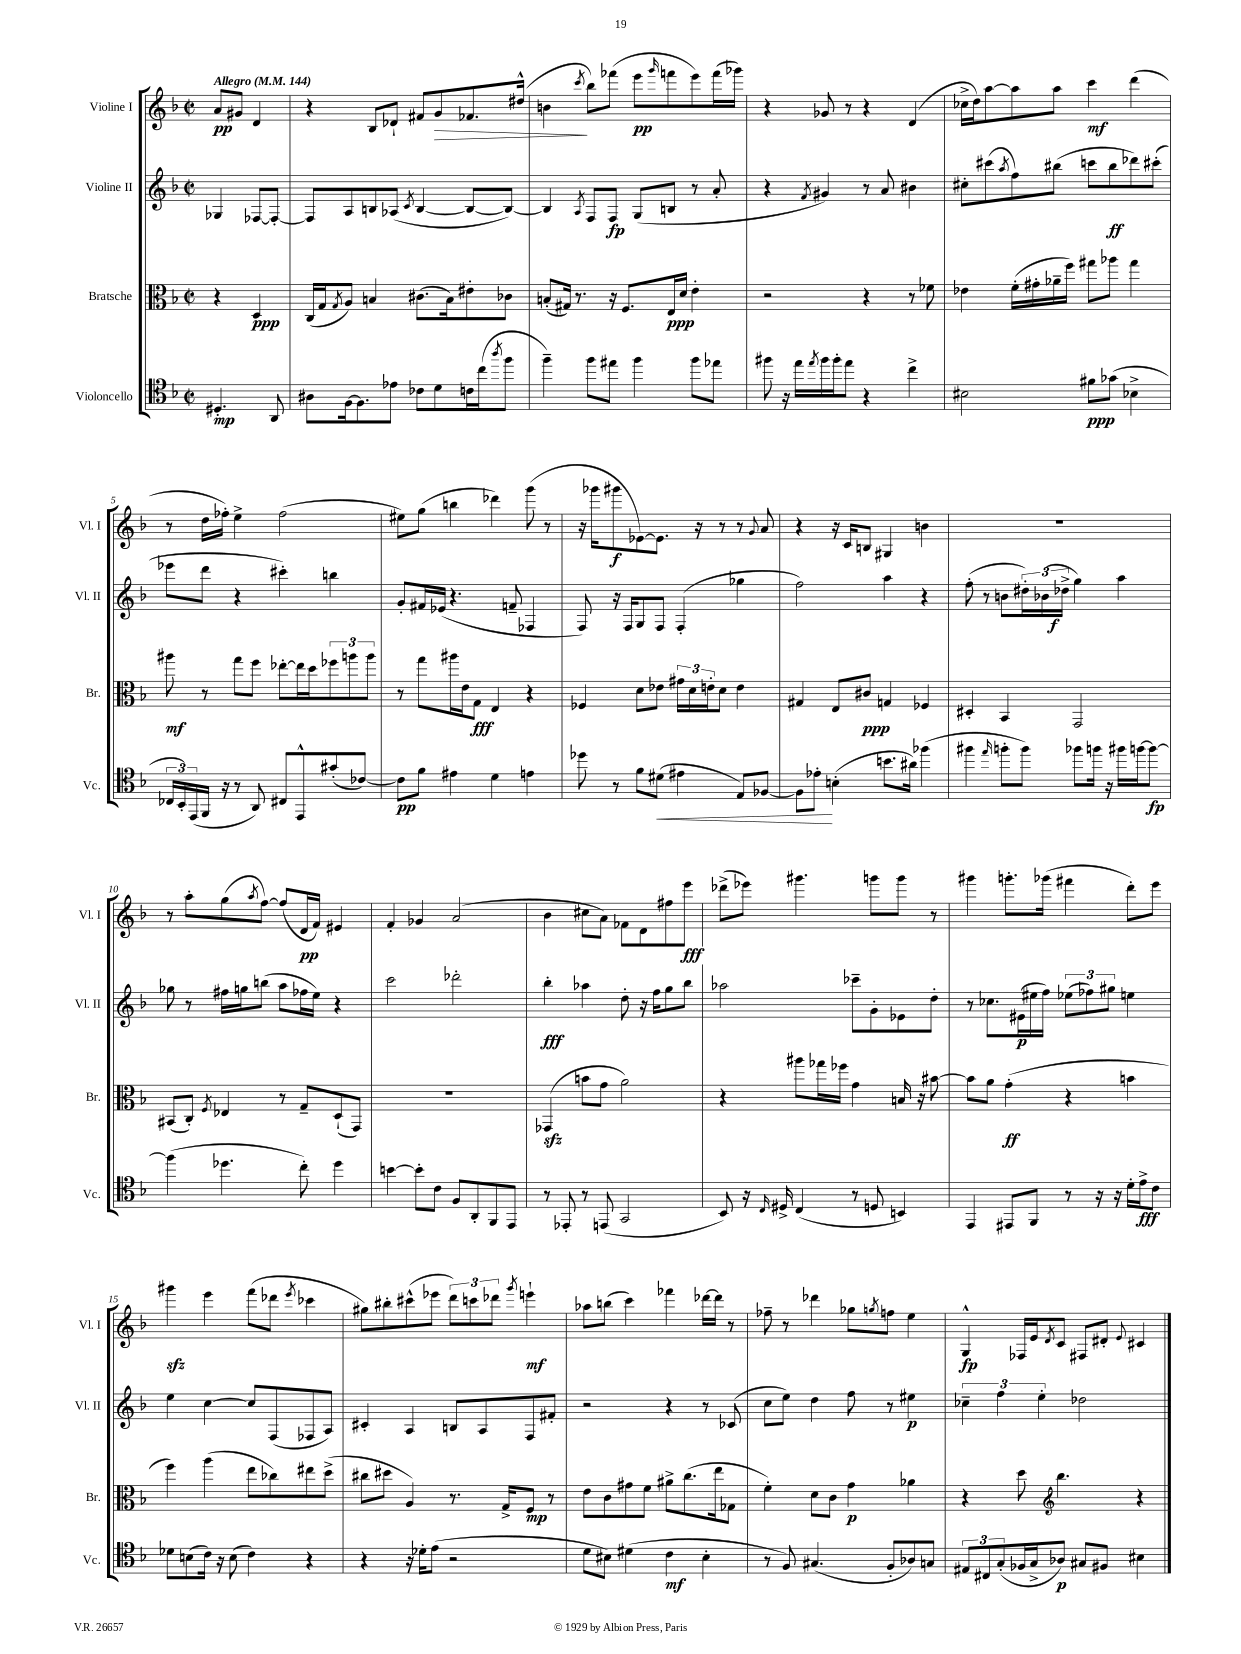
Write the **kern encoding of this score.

**kern	**kern	**kern	**kern
*staff4	*staff3	*staff2	*staff1
*clefC4	*clefC3	*clefG2	*clefG2
*k[b-]	*k[b-]	*k[b-]	*k[b-]
*M2/2	*M2/2	*M2/2	*M2/2
*met(c|)	*met(c|)	*met(c|)	*met(c|)
*MM144	*MM144	*MM144	*MM144
4.D#'	4r	4G-	8a
.	.	.	8g#
.	4D	[8F-	4d
8AA	.	8F-'_	.
=	=	=	=
8A#	(16C	8F-]	4r
.	16G	.	.
.	8qG	.	.
[16F	8A)	8A	.
8.F]	.	.	.
.	4B	8B	8B-
8e-	.	(8A-	8d-`
.	.	8qc	.
8c-	(8.c#	[4B	8f#
8d	.	.	8g
.	16B)	.	.
16c	8e#'	8B_	8.f-
(16cc	.	.	.
8qaa	.	.	.
8ff	8c-	8B_)	.
.	.	.	(16dd#^^
=	=	=	=
4ff~)	(8B'	4B]	4b
.	16G#)	.	.
.	8.r	.	.
.	.	8qA	8qccc
8ff	.	8F	8bb-)
8ee#	16r	8F	(8fff-
.	8.F	.	.
4ff	.	(8G	8eee
.	.	.	16qqggg
.	16E	8B	8fff
.	16d	.	.
8ff	4e'	8r	8eee)
8ee-	.	8a'	(16fff
.	.	.	16ggg-)
=	=	=	=
8ff#	2r	4r	4r
16r	.	.	.
16ee	.	.	.
8qee	.	8qf	.
16ff#	.	4g#)	8g-
16ff#'	.	.	.
8ee	.	.	8r
4r	4r	8r	4r
.	.	8a	.
4cc^	8r	4b#	(4d
.	8f-	.	.
=	=	=	=
2B#	4e-	8cc#'	16cc-^
.	.	.	16dd)
.	.	(8ccc#	[8aa
.	.	8qaa	.
.	(16f'	8ff)	8aa]
.	16g#'	.	.
.	16a-~	(8bb#	8aa
.	16ff)	.	.
8f#	8gg#	8ccc	4ccc
(8g-	8aa-	8bb#	.
4B-^	4gg#	8ddd-)	(4ddd
.	.	(8ccc#'	.
=	=	=	=
24C-	8aa#	8eee-	8r
24BB-')	.	.	.
(24EE	.	.	.
16FF	8r	8ddd	16dd
16r	.	.	16ff-')
8r	8gg	4r	4ee^
8AA)	8ff	.	.
8C#	[8ee-'	4ccc#')	(2ff-
8EE^^	16ee-]	.	.
.	16dd	.	.
(8g#'	12ff-	4bb	.
.	12aa	.	.
[8c-)	.	.	.
.	12aa	.	.
=	=	=	=
8c-]	8r	8g'	8ee#)
8f	8gg	16f#	(8gg
.	.	(16e-	.
4e#	16aa#	4.r	4bb
.	16e	.	.
.	8G	.	.
4d	4E	.	4ddd-)
.	.	8f~	.
4e	4r	4F-	(8ggg
.	.	.	8r
=	=	=	=
8dd-	4F-	8F)	16r
.	.	.	16ggg-
8r	.	16r	8ggg#
.	.	16F	.
8f	8d	8G	[8e-)
(8d#	8e-	8F	8.e-]
4e#	24g#	(4F'	.
.	24d	.	.
.	.	.	16r
.	24e'	.	.
.	8d	.	8r
8E)	4e	4gg-	8r
.	.	.	8qqg
[8F-	.	.	8a
=	=	=	=
8F-]	4G#	2ff)	4r
8e-'	.	.	.
(4B'	8E	.	16r
.	.	.	16c
.	8c#	.	8B
8.b	4G	4aa	4G#
16a#)	.	.	.
(4ff-	4F-	4r	4b
=	=	=	=
4ff#	4D#'	(8ff'	1r
.	.	8r	.
16qqee	.	.	.
8ff'	4BB-	8b	.
8ff)	.	24dd#')	.
.	.	(24b-	.
.	.	24dd-^	.
8ff-	2GG	4gg)	.
16ff	.	.	.
16r	.	.	.
16ff#	.	4aa	.
[16ff	.	.	.
8ff_	.	.	.
=	=	=	=
(4ff]	(8BB#	8gg-	8r
.	8C')	8r	8aa'
.	8qF	.	.
4.dd-	4E-	16ff#	(8gg
.	.	16gg	.
.	.	.	8qaa
.	.	(8bb	[8ff)
.	8r	8aa	(8ff]
8cc')	8G~	16ff-	16d
.	.	16ee)	16f)
4dd-	(8D`	4r	4e#
.	8GG)	.	.
=	=	=	=
[4b	1r	2ccc	4f'
8b']	.	.	4g-
8c	.	.	.
8F	.	2ddd-'	(2a
8AA'	.	.	.
8FF	.	.	.
8EE	.	.	.
=	=	=	=
8r	(4GG-	4bb-'	4b-
8EE-'	.	.	.
8r	8b	4aa-	8cc#
(8EE	8g	.	8a)
2GG	2a)	8dd'	8f-
.	.	16r	8d
.	.	16ff	.
.	.	8gg	8ff#
.	.	8bb-	8eee
=	=	=	=
8BB-)	4r	2aa-	(8ddd-^
16r	.	.	8eee-)
16qqC	.	.	.
16D#^	.	.	.
(4C	8aa#	.	4.ggg#
.	16gg-	.	.
.	16ff-	.	.
8r	4g	8ccc-~	.
8D	.	8g'	8ggg
4BB)	16B	8e-	8ggg
.	16r	.	.
.	[8b#	8dd'	8r
=	=	=	=
4EE	8b#]	8r	4ggg#
.	8a	8.cc-	.
8EE#	(4g'	.	8.ggg'
.	.	(16e#	.
8FF	.	16ee#	.
.	.	16ff)	(16ggg-
8r	4r	(12ee-	4fff#
.	.	12ff-)	.
16r	.	.	.
.	.	12gg#	.
16r	.	.	.
16d'	4b	4ee	8ddd')
16e^	.	.	.
8c	.	.	8eee
=	=	=	=
8d-	4ff)	4ee	4ggg#
(8B	.	.	.
16c)	(4aa	[4cc	4eee
16r	.	.	.
(8B	.	.	.
4c)	8ee	8cc]	(8fff
.	8cc-)	(8F	8ddd-
.	.	.	8qeee
4r	8ee#	8F-	4ccc-
.	(8dd^	8A)	.
=	=	=	=
4r	8cc#	4c#'	8gg#)
.	8dd#	.	8bb#'
16r	4A)	4A	(8ccc#^^
16d-'	.	.	.
(8e	.	.	8eee-
2r	8.r	8B	12ddd)
.	.	.	12ccc
.	.	8A	.
.	.	.	12ddd-
.	16G^	.	.
.	.	.	8qggg
.	8F	8F	4eee`
.	8r	8f#'	.
=	=	=	=
8d	8e	2r	8aa-
8B#)	8c	.	(8bb
(4d#	8g#	.	4ccc)
.	8f	.	.
4c	8a#^	4r	4fff-
.	(8.cc	.	.
4B#'	.	8r	[16ddd-
.	16ee	.	16ddd-]
.	8G-	(8c-	8r
=	=	=	=
8r	4f')	8cc	8ff-~
8F)	.	8ee)	8r
(4.G#	8d	4dd	4ddd-
.	8c	.	.
.	4g	8ff	8gg-
.	.	.	8qgg
8F'	.	8r	8ff
8A-)	4a-	4ee#	4ee
8G	.	.	.
=	=	=	=
12E#	4r	6cc-~	4G^^
12C#	.	.	.
(12G'	.	6ff	.
16F-	8dd	.	16F-
16G^	.	.	16e
.	.	6ee'	.
*	*clefG2	*	*
.	.	.	8qd
8A-)	4.bb-	.	8c
8G#	.	2dd-	8F#
8F#	.	.	8d#'
.	.	.	8qqe
4B#	4r	.	4c#
==	==	==	==
*-	*-	*-	*-
